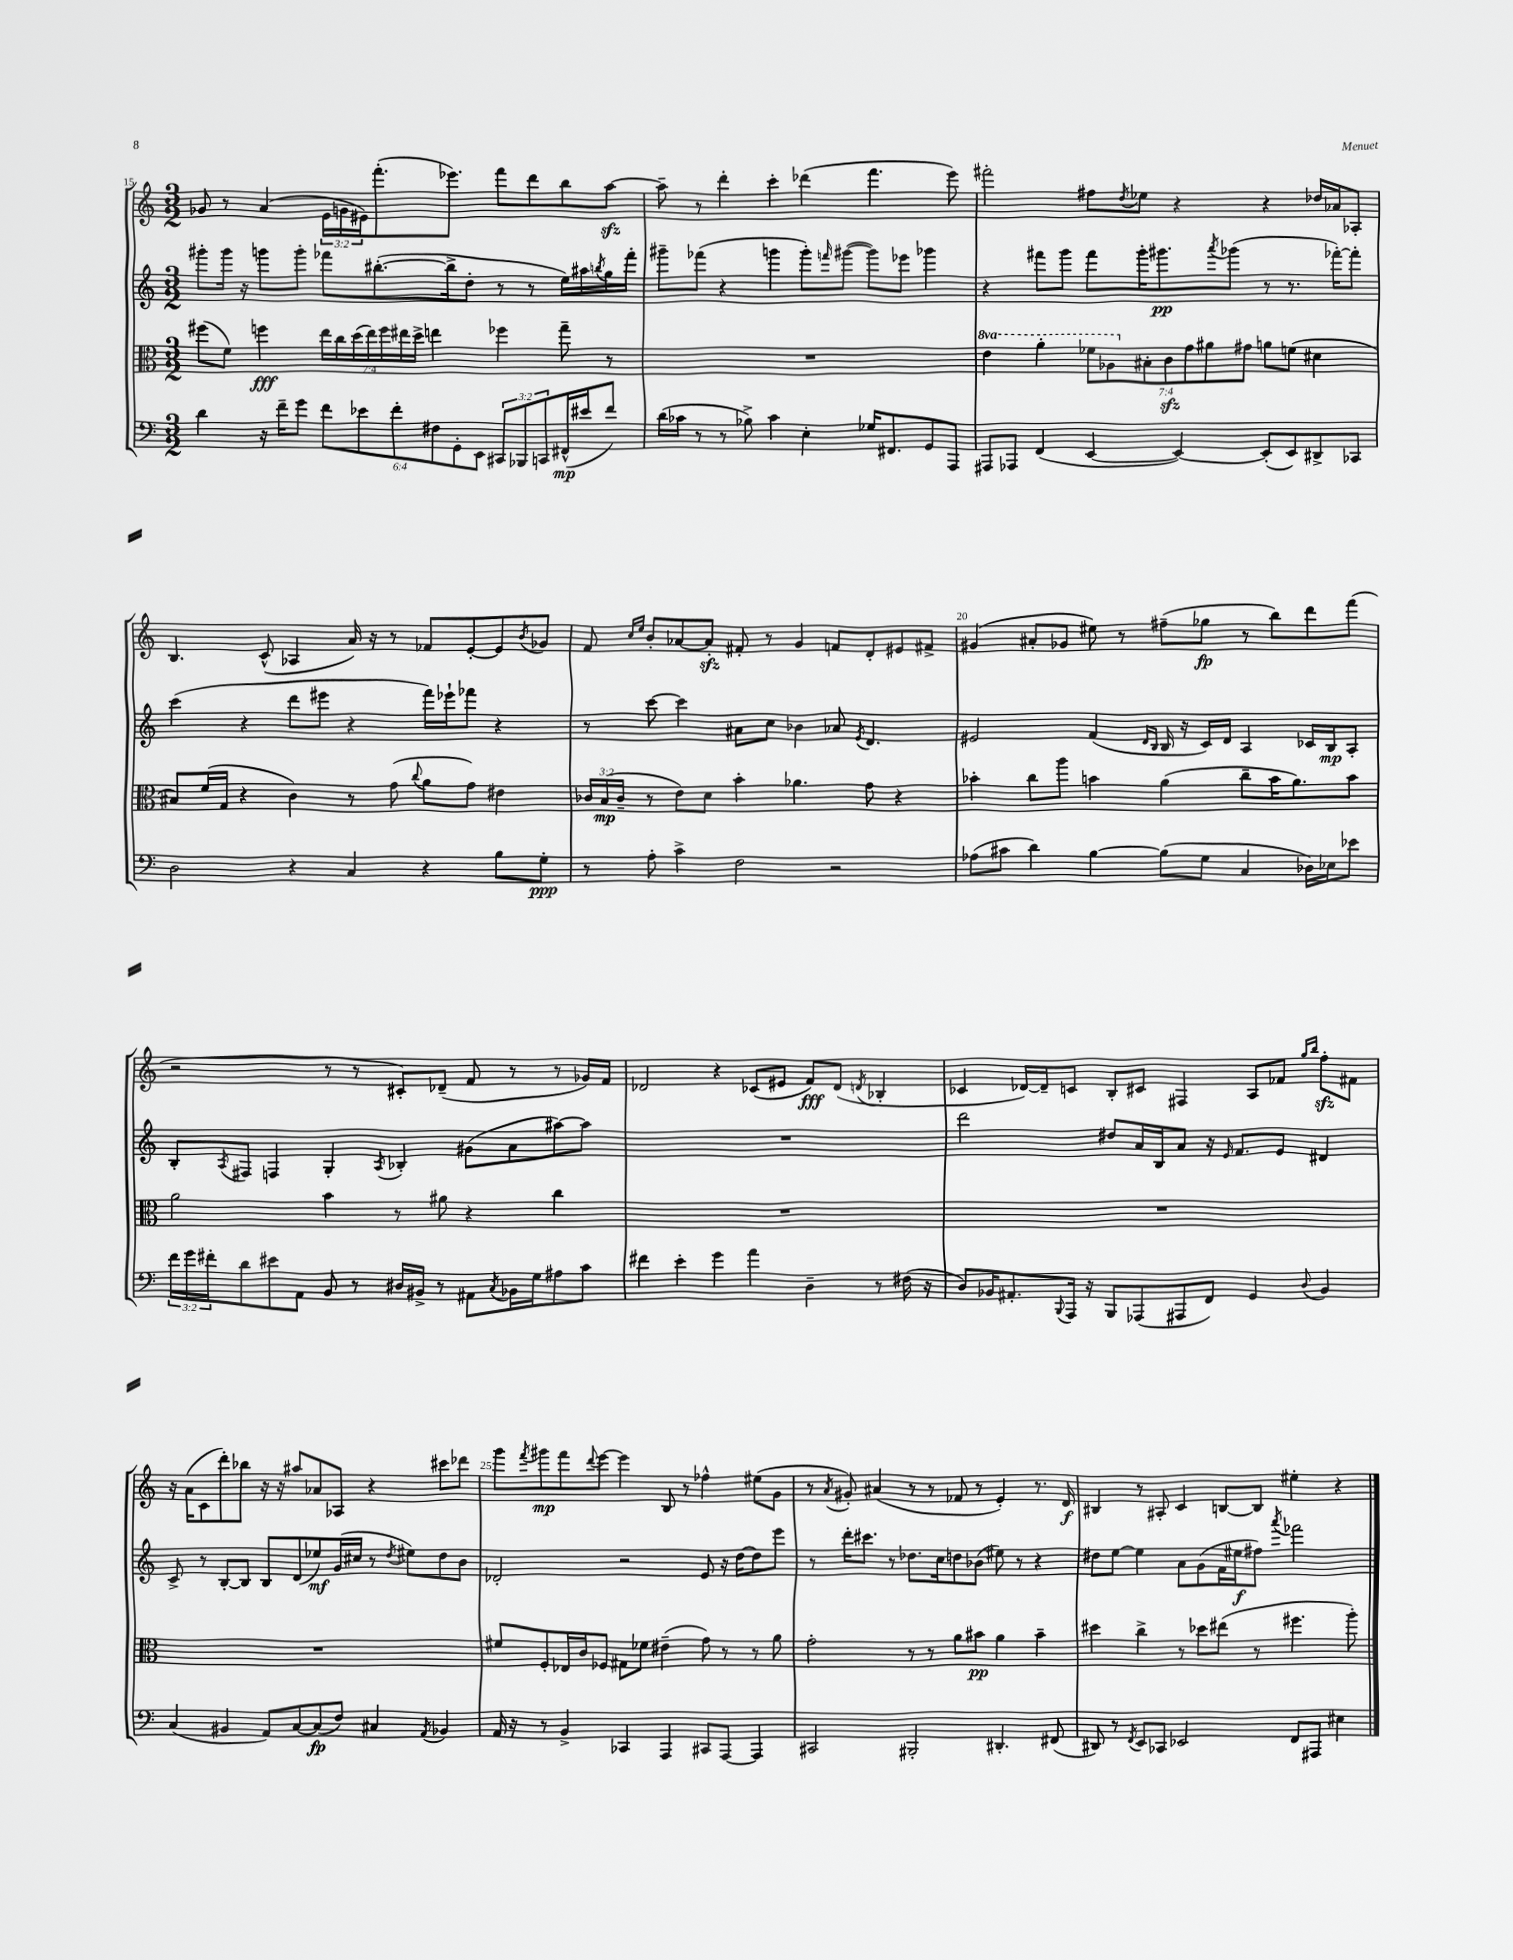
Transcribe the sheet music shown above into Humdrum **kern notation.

**kern	**kern	**kern	**kern
*staff4	*staff3	*staff2	*staff1
*clefF4	*clefC3	*clefG2	*clefG2
*k[]	*k[]	*k[]	*k[]
*M3/2	*M3/2	*M3/2	*M3/2
4d	(8ff#	8ggg#'	8g-
.	8f)	16ggg#	8r
.	.	16r	.
16r	4ff	8ggg	(4a
16f~	.	.	.
8g	.	8ggg'	.
12f	28ee	8fff-	24e
.	28cc	.	.
.	.	.	24g
.	(28dd	.	.
12e-	.	.	24e#)
.	28ee)	.	.
.	.	([8.bb#'	(8.fff'
.	28ff	.	.
12f'	.	.	.
.	28ee#	.	.
.	28dd^	.	.
12F#	4ee	.	.
.	.	16bb#^]	8.eee-)
12GG'	.	.	.
.	.	8dd'	.
12EE	.	.	.
12CC#	4ff-	8r	8fff
12BBB-	.	.	.
.	.	8r	8ddd
12CC	.	.	.
(16FF#^^	8gg~	16ee)	8bb
16e#	.	16aa#	.
.	.	8qbb	.
8f)	8r	16gg	[8aa
.	.	16fff-'	.
=	=	=	=
(16d	1.r	8ggg#~	8aa~]
16c-	.	.	.
8r	.	(8fff-	8r
8r	.	4r	4ddd'
8B-^)	.	.	.
4c-	.	4ggg	4ccc'
4E'	.	8ggg')	(4ddd-
.	.	16qqfff	.
.	.	([8ggg#	.
16G-	.	8ggg#])	4.fff
8.FF#	.	.	.
.	.	8eee-	.
8GG	.	4ggg-	.
8AAA	.	.	8eee)
=	=	=	=
8AAA#	4ee	4r	2fff#'
8AAA-	.	.	.
(4FF	4aa'	8fff#	.
.	.	8ggg	.
[4EE	14ff-	8fff#	8ff#
.	14a-	.	.
.	.	.	8qdd
.	.	16ggg'	8ee-
.	14B#'	.	.
.	.	8.ggg#	.
.	14c	.	.
4EE_)	.	.	4r
.	14g	.	.
.	14a#	.	.
.	.	8qaaa	.
.	.	(8ggg-	.
.	14g#	.	.
(8EE']	8a	8r	4r
8EE)	(8f	8.r	.
8DD#^	4d#	.	16dd-
.	.	[16fff-')	16a-
8CC-	.	8fff-']	8A-'
=	=	=	=
2D	8B#)	(4ccc	4.B
.	(16f	.	.
.	16G	.	.
.	4r	4r	.
.	.	.	(8c^^
4r	4c)	8ddd	4A-
.	.	8eee#	.
4C	8r	4r	16a)
.	.	.	16r
.	(8g	.	8r
.	8qqcc	.	.
4r	8a	16fff)	8f-
.	.	16eee-`	.
.	8g)	8fff-	[8e'
8B	4e#	4r	8e]
.	.	.	8qb
8G'	.	.	8g-
=	=	=	=
8r	24c-	8r	8f
.	(24B	.	.
.	24c-~	.	.
.	.	.	16qqcc
.	.	.	16qqee
8A'	8r	[8ccc	8b'
4c^	8e)	4ccc]	[8a-
.	8d	.	8a-']
2F	4b'	8a#	8f#'
.	.	8cc	8r
.	4.a-	4b-	4g
2r	.	8a-	8f
.	.	8qe	.
.	8g	4.d	8d'
.	4r	.	8e#
.	.	.	8f#^
=	=	=	=
(8A-	4b-'	2e#	(4g#
8c#	.	.	.
4d)	8cc	.	8a#'
.	8aa	.	8g-
[4B	4b	(4f	8ee#)
.	.	.	8r
.	.	16qqd	.
.	.	16qqB	.
(8B]	(4a	16B	(8ff#~
.	.	16r	.
8G	.	16c)	8gg-
.	.	16d	.
4C	8cc~	4A	8r
.	16b	.	8bb)
.	8.a)	.	.
16D-)	.	16c-	8ddd
16E-	.	16B	.
8e-	8b	8A'	(8fff
=	=	=	=
24f	2a	8B'	2r
24g	.	.	.
24f#'	.	.	.
.	.	8qA	.
8d	.	8F#	.
8e#	.	4F	.
8AA	.	.	.
8BB	4b	4G'	8r
8r	.	.	8r
.	.	8qA	.
16D#	8r	4B-'	8c#')
16BB#^	.	.	.
8r	8a#	.	(8d-~
8AA#	4r	(8g#	8f
8qC	.	.	.
16BB-	.	8a	8r
16G	.	.	.
8A#	4cc	[8aa#)	8r
8c	.	8aa#]	16g-)
.	.	.	16f
=	=	=	=
4f#	1.r	1.r	2d-
4e'	.	.	.
4g	.	.	4r
4a	.	.	(8c-
.	.	.	8e#
4D~	.	.	8f)
.	.	.	(8d-
.	.	.	8qd
8r	.	.	4B-'
(16F#	.	.	.
16r	.	.	.
=	=	=	=
8D)	1.r	2ddd	4c-
16BB-	.	.	.
8.AA#'	.	.	.
.	.	.	[16d-)
.	.	.	16d-~]
8qqBBB	.	.	.
16AAA	.	.	8c
16r	.	.	.
8BBB	.	8dd#	8B'
(8AAA-	.	16a	8c#
.	.	16B	.
8AAA#	.	8a	4F#
8FF)	.	16r	.
.	.	16qqe	.
.	.	8.f	.
4GG	.	.	8A
.	.	8e	8f-
.	.	.	16qqgg
8qqD	.	.	16qqbb
4BB-	.	4d#	8ff'
.	.	.	8f#
=	=	=	=
(4C	1.r	8c^	16r
.	.	.	(16a
.	.	8r	8c
4BB#	.	[8B'	8ddd')
.	.	8B]	8bb-
8AA)	.	8B	16r
.	.	.	16r
[8C	.	(8d	8aa#
(8C]	.	8ee-)	8a-
8F)	.	(16g	8A-
.	.	16cc#	.
4C#	.	8r	4r
.	.	8qdd	.
.	.	8ee#)	.
8qAA	.	.	.
4BB-	.	8dd	8ccc#
.	.	8b	8ddd-
=	=	=	=
16AA	8f#	2d-'	8ggg
16r	.	.	.
.	.	.	8qfff
8r	8F'	.	8ggg#
4BB^	16E-	.	8fff
.	16c	.	.
.	.	.	8qqddd
.	8F-	.	[8eee
4CC-	8G#	2r	4eee]
.	8f-	.	.
4AAA	(4e#~	.	8B
.	.	.	8r
8CC#	8g)	8e	4ff-^^
[8AAA	8r	16r	.
.	.	[16dd	.
4AAA]	8r	8dd]	(8ee#
.	8a	8eee	8g
=	=	=	=
2CC#	2g'	8r	8r
.	.	.	8qa
.	.	16ddd'	8g#')
.	.	8.ccc#	.
.	.	.	(4a#
.	.	8r	.
2BBB#'	8r	8.dd-	8r
.	8r	.	8r
.	.	16cc	.
.	8a	8dd	8f-
.	8b#	(8b-	8r
4.DD#'	4a	8ee#)	4e')
.	.	8r	.
.	4b#~	4r	8.r
(8FF#	.	.	.
.	.	.	16d
=	=	=	=
8DD#)	4dd#	8dd#	4B#
8r	.	[8ee	.
8qFF	.	.	.
8EE	4cc^	4ee]	8r
8CC-	.	.	8A#'
2EE-	8r	8a	4c
.	8dd-	(8g	.
.	(8ee#	16f	[8B
.	.	16ee#	.
.	8r	8ff#)	8B]
.	.	8qaaa	.
8FF	4.ff#	2fff-	4ee#'
8AAA#	.	.	.
4E#	.	.	4r
.	8aa')	.	.
==	==	==	==
*-	*-	*-	*-
